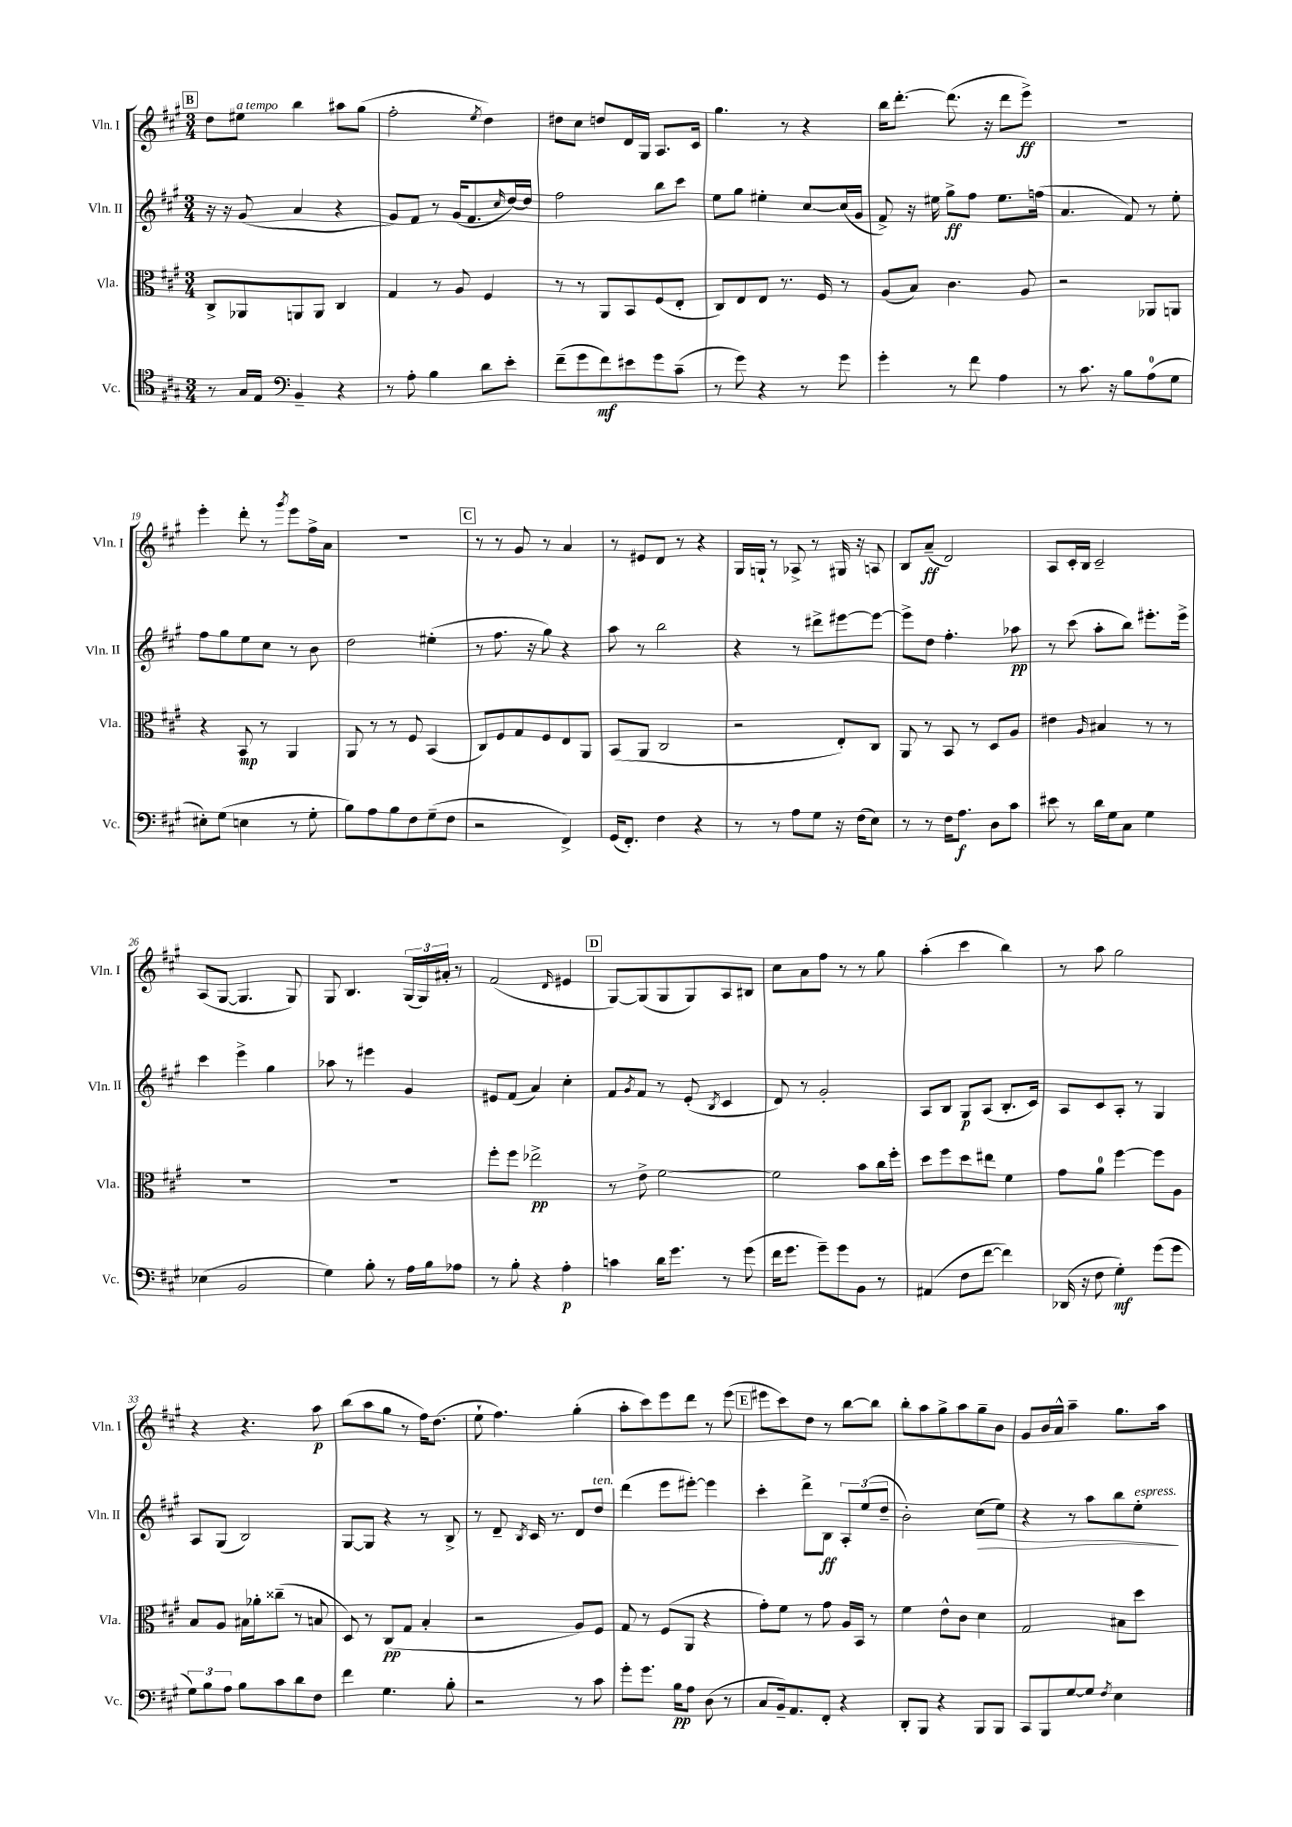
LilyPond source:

<<
\new StaffGroup <<
\new Staff = "s0" \with { instrumentName = "Vln. I" shortInstrumentName = "Vln. I" } {
    \clef treble \key a \major \numericTimeSignature \time 3/4
    \mark \markup { \box "B" } d''8 eis''8^\markup { \italic "a tempo" } b''4 ais''8 gis''8( |
    fis''2-. \acciaccatura { e''8 } d''4) |
    dis''8 cis''8 d''8 d'16 gis16 a8. cis'16 |
    gis''4. r8 r4 |
    b''16 d'''8.~-. d'''8.( r16 d'''8 e'''8->\ff) |
    R2. |
    e'''4-. d'''8-. r8 \acciaccatura { gis'''8 } e'''8 fis''16-> a'16 |
    R2. |
    \mark \markup { \box "C" } r8 r8 gis'8 r8 a'4 |
    r8 eis'8 d'8 r8 r4 |
    gis16 g16-! r8 aes8-> r8 gis16 r16 a8 |
    b8 a'8--\ff( d'2) |
    a8 cis'16-. b16 cis'2-- |
    a8( gis8~ gis4. gis8) |
    gis8 b4. \tuplet 3/2 { gis16( gis16) ais'16-. } r8 |
    fis'2( \grace { d'16 } eis'4 |
    \mark \markup { \box "D" } gis8~) gis8( gis8 gis8) a8 bis8 |
    cis''8 a'8 fis''8 r8 r8 gis''8 |
    a''4-.( cis'''4 b''4) |
    r8 a''8 gis''2 |
    r4 r4. a''8\p |
    b''8( a''8 gis''8 r8 fis''16) d''8.( |
    e''8-! fis''4.) gis''4-.( |
    a''8-. cis'''8) e'''8 d'''8 r8 e'''8( |
    \mark \markup { \box "E" } eis'''8 cis'''8) d''8 r8 b''8~ b''8 |
    b''8-. a''8 gis''8-> a''8 gis''8-- b'8 |
    gis'8 b'16 a'16-^ a''4-- gis''8. a''16 \bar "|." |
}
\new Staff = "s1" \with { instrumentName = "Vln. II" shortInstrumentName = "Vln. II" } {
    \clef treble \key a \major \numericTimeSignature \time 3/4
    \mark \markup { \box "B" } r16 r16 gis'8( a'4 r4 |
    gis'8) fis'8 r8 gis'16( fis'8. \grace { cis''16 } d''16~) d''16 |
    fis''2 b''8 cis'''8 |
    e''8 gis''8 eis''4-. cis''8~ cis''16( gis'16 |
    fis'8->) r16 eis''16 gis''8->\ff fis''8 eis''8. f''16( |
    a'4. fis'8) r8 e''8-. |
    fis''8 gis''8 e''8 cis''8 r8 b'8 |
    d''2 eis''4-.( |
    \mark \markup { \box "C" } r8 fis''8. r16 gis''8) r4 |
    a''8 r8 b''2 |
    r4 r8 dis'''8-> eis'''8~ eis'''8~ |
    eis'''8-> d''8 fis''4.-. aes''8\pp |
    r8 cis'''8( a''8-. b''8) eis'''8.-. eis'''16-> |
    cis'''4 e'''4-> gis''4 |
    aes''8 r8 eis'''4 gis'4 |
    eis'8 fis'8( a'4) cis''4-. |
    \mark \markup { \box "D" } fis'8 \acciaccatura { gis'8 } fis'8 r8 e'8-.( \acciaccatura { b8 } cis'4 |
    d'8) r8 gis'2-. |
    a8 b8 gis8\p a8( b8.-. cis'16) |
    a8 cis'8 a8-. r8 gis4 |
    a8 gis8( b2) |
    gis8~ gis8 r4 r8 b8-> |
    r8 d'8-- \acciaccatura { b8 } cis'16 r8. d'8 d''8^\markup { \italic "ten." } |
    d'''4( e'''8 eis'''8~-.) eis'''4 |
    \mark \markup { \box "E" } cis'''4-. d'''8-> b8\ff \tuplet 3/2 { a8-. e''8( d''8-- } |
    b'2-.) cis''8\>( e''8) |
    r4 r8 a''8 b''8 e''8-.\!^\markup { \italic "espress." } \bar "|." |
}
\new Staff = "s2" \with { instrumentName = "Vla." shortInstrumentName = "Vla." } {
    \clef alto \key a \major \numericTimeSignature \time 3/4
    \mark \markup { \box "B" } cis8-> aes,8 a,8 a,8 cis4 |
    gis4 r8 a8 fis4 |
    r8 r8 a,8 b,8 fis8( e8-. |
    cis8) e8 e8 r8. fis16 r8 |
    a8( b8) cis'4. a8 |
    r2 aes,8 a,8 |
    r4 b,8\mp r8 a,4 |
    a,8 r8 r8 fis8 b,4( |
    \mark \markup { \box "C" } cis8) fis8 gis8 fis8 e8 a,8 |
    b,8( a,8 cis2 |
    r2 e8-.) cis8 |
    a,8 r8 b,8 r8 d8 a8 |
    eis'4 \grace { a16 } bis4 r8 r8 |
    R2. |
    R2. |
    fis''8-. fis''8 ees''2->\pp |
    \mark \markup { \box "D" } r8 e'8-> fis'2~ |
    fis'2 b'8 cis''16 fis''16-. |
    d''8 fis''8 d''8 eis''8 fis'4 |
    gis'8 a'8-0 fis''4~ fis''8 a8 |
    b8 a8 bis16 aes'16-. cisis''8--( r8 b8 |
    d8) r8 cis8\pp( gis8 b4-. |
    r2 a8) fis8 |
    gis8 r8 fis8( a,8 r4 |
    \mark \markup { \box "E" } gis'8-.) fis'8 r8 gis'8 a16 b,16 r8 |
    fis'4 e'8-^ cis'8 d'4 |
    gis2 bis8 d''8 \bar "|." |
}
\new Staff = "s3" \with { instrumentName = "Vc." shortInstrumentName = "Vc." } {
    \clef tenor \key a \major \numericTimeSignature \time 3/4
    \mark \markup { \box "B" } r8 gis16 e16 \clef bass b,4-- r4 |
    r8 a8-. b4 d'8 e'8-. |
    fis'8--( gis'8 fis'8\mf) eis'8 gis'8 cis'8--( |
    r8 gis'8) r4 r8 gis'8 |
    gis'4-. r8 fis'8 a4 |
    r8 cis'8. r16 b8 a8-0( gis8 |
    eis8-.) gis8( e4 r8 gis8-. |
    b8) a8 b8 fis8 gis8--( fis8 |
    \mark \markup { \box "C" } r2 fis,4->) |
    gis,16( fis,8.-.) fis4 r4 |
    r8 r8 a8 gis8 r16 fis16( e8) |
    r8 r8 fis16 a8.\f d8 cis'8 |
    eis'8 r8 d'16 gis16 cis8 gis4 |
    ees4( b,2 |
    gis4) b8-. r8 a16 b16 aes8 |
    r8 b8-. r4 a4-.\p |
    \mark \markup { \box "D" } c'4 d'16 gis'8. r8 gis'8( |
    fis'16 gis'8. gis'8--) gis'8 b,8 r8 |
    ais,4( fis8 fis'8~ fis'4) |
    des,16( r16 fis8 gis4-.\mf) gis'8( gis'8 |
    \tuplet 3/2 { gis8) b8 a8 } b8 cis'8 d'8 fis8 |
    fis'4 gis4. b8-. |
    r2 r8 cis'8 |
    gis'8-. gis'8. b16\pp a8 d8( r8 |
    \mark \markup { \box "E" } cis8 b,16--) a,8. fis,8-. r4 |
    d,8-. b,,8 r4 b,,8 b,,8 |
    cis,8 b,,8 gis8~ gis8 \acciaccatura { fis8 } e4 \bar "|." |
}
>>
>>
\layout { \context { \Score currentBarNumber = #13 } }
